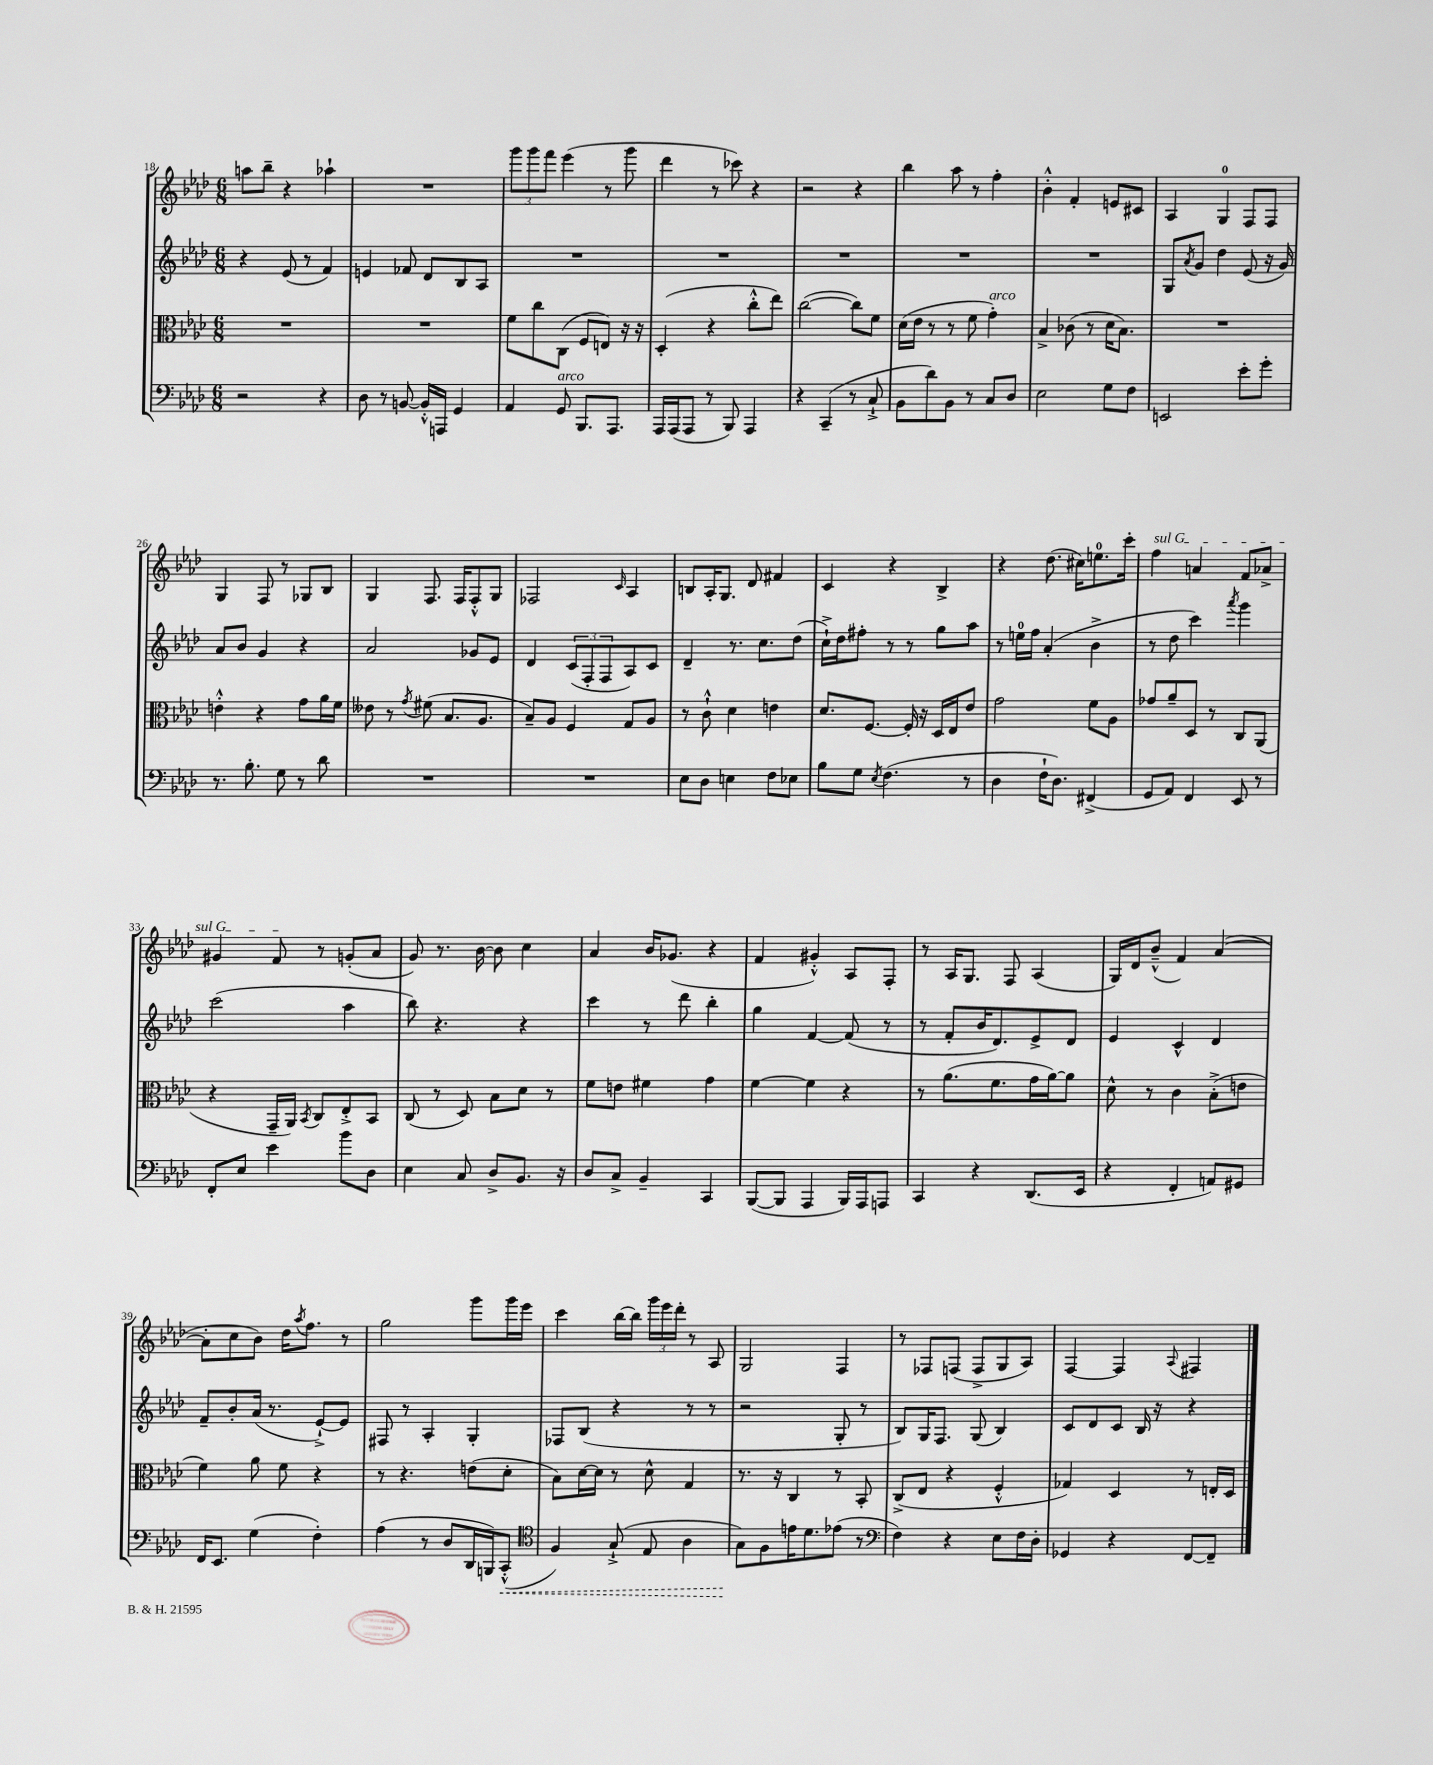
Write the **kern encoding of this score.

**kern	**dynam	**kern	**kern	**kern
*part4	*part4	*part3	*part2	*part1
*staff4	*staff4	*staff3	*staff2	*staff1
*clefF4	*	*clefC3	*clefG2	*clefG2
*k[b-e-a-d-]	*	*k[b-e-a-d-]	*k[b-e-a-d-]	*k[b-e-a-d-]
*M6/8	*	*M6/8	*M6/8	*M6/8
=18	=18	=18	=18	=18
2r	.	2.r	4r	8aan\L
.	.	.	.	8bb-~\J
.	.	.	(8e-/	4r
.	.	.	8r	.
4r	.	.	4f/)	4aa-X`\
=19	=19	=19	=19	=19
8D-\	.	2.r	4en/	2.r
8r	.	.	.	.
[8BBn/	.	.	8f-X/	.
16BB'^^/LL]	.	.	8d-/L	.
16AAAn/JJ	.	.	.	.
4GG/	.	.	8B-/	.
.	.	.	8A-/J	.
=20	=20	=20	=20	=20
4AA-/	.	8f\L	2.r	12ggg\L
.	.	.	.	12ggg\
.	.	8cc\	.	.
.	.	.	.	12fff\J
!LO:TX:a:i:t=arco	!	!	!	!
8GG/	.	(8C\J	.	(4eee-\
8.BBB-/L	.	8F/L	.	.
.	.	8En/J)	.	8r
8.AAA-/J	.	.	.	.
.	.	16r	.	8ggg\
.	.	16r	.	.
=21	=21	=21	=21	=21
16AAA-/LL	.	(4D-'/	2.r	4ddd-\
(16AAA-/J	.	.	.	.
8AAA-/J	.	.	.	.
8r	.	4r	.	8r
8BBB-/)	.	.	.	8ccc-X\)
4AAA-/	.	8cc'^^\L	.	4r
.	.	8ee-\J)	.	.
=22	=22	=22	=22	=22
4r	.	([2cc\	2.r	2r
(4CC~/	.	.	.	.
8r	.	8cc\L])	.	4r
8C`^/	.	8f\J	.	.
=23	=23	=23	=23	=23
8BB-\L	.	(16d-\LL	2.r	4bb-\
.	.	16e-\JJ	.	.
8d-\)	.	8r	.	.
8BB-\J	.	8r	.	8aa-\
8r	.	8f\	.	8r
!	!	!LO:TX:a:i:t=arco	!	!
8C/L	.	4g'\)	.	4ff'\
8D-/J	.	.	.	.
=24	=24	=24	=24	=24
2E-\	.	4B-^/	2.r	4b-'^^\
.	.	(8c-X\	.	4f'/
.	.	8r	.	.
8G\L	.	16d-\KL	.	8en/L
.	.	8.B-\J)	.	.
8F\J	.	.	.	8c#X/J
=25	=25	=25	=25	=25
2EEn/	.	2.r	8G/L	4A-/
.	.	.	8qa-/	.
.	.	.	8g/J	.
.	.	.	4dd-\	4G/
8e-'\L	.	.	(8e-/	8F/L
8g'\J	.	.	16r	8F/J
.	.	.	16g/)	.
!!LO:LB:g=z
=26	=26	=26	=26	=26
8.r	.	4en'^^\	8a-/L	4G/
.	.	.	8b-/J	.
8.B-'\	.	.	.	.
.	.	4r	4g/	8F/
8G\	.	.	.	8r
8r	.	8g\L	4r	8G-X/L
8d-\	.	16a-\L	.	8B-/J
.	.	16f\JJ	.	.
=27	=27	=27	=27	=27
2.r	.	8e--X\	2a-/	4G/
.	.	8r	.	.
.	.	8qg/	.	.
.	.	(8f#X\	.	8.F/
.	.	8.B-/L	.	.
.	.	.	.	16F/KL
.	.	.	8g-X/L	8F'^^/
.	.	8.A-/J	.	.
.	.	.	8e-/J	8G/J
=28	=28	=28	=28	=28
2.r	.	8B-~/L)	4d-/	2F-X/
.	.	8A-/J	.	.
.	.	4F/	(12c/L	.
.	.	.	12F'/	.
.	.	.	12F/	.
.	.	.	.	16qqc/
.	.	8G/L	8A-/)	4A-/
.	.	8A-/J	8c/J	.
=29	=29	=29	=29	=29
8E-\L	.	8r	4d-~/	8Bn/L
8D-\J	.	8c`^^\	.	16A-'/K
.	.	.	.	8.G/J
4En\	.	4d-\	8.r	.
.	.	.	.	8d-/
.	.	.	8.cc\L	.
8F\L	.	4en\	.	4f#X/
8E-X\J	.	.	(8dd-\J	.
=30	=30	=30	=30	=30
8B-\L	.	8.d-/L	16cc`^\LL)	4c/
.	.	.	16dd-\J	.
8G\J	.	.	8ff#X'\J	.
.	.	[8.F/J	.	.
8qE-/	.	.	.	.
(4.F\	.	.	8r	4r
.	.	16F'/]	8r	.
.	.	16r	.	.
.	.	16D-/LL	8gg\L	4B-^/
.	.	16E-/J	.	.
8r	.	8e-/J	8aa-\J	.
=31	=31	=31	=31	=31
4D-\	.	2g\	8r	4r
.	.	.	16een\LL	.
.	.	.	16ff\JJ	.
16F`\KL	.	.	(4a-'/	(8.dd-\
8.D-\J)	.	.	.	.
.	.	.	.	16cc#X\KL)
(4FF#X^/	.	8f\L	4b-^\	8.een\
.	.	8A-\J	.	.
.	.	.	.	16ccc'\Jk
=32	=32	=32	=32	=32
!	!	!	!	!LO:TX:a:i:t=sul G
8GG/L	.	8g-X/L	8r	4ff\
8AA-/J)	.	8a-~/	8dd-\	.
4FF/	.	8D-/J	4ccc\)	4an/
.	.	8r	.	.
.	.	.	8qaaa-/	.
8EE-/	.	8C/L	4ggg\	8f/L
8r	.	(8AA-/J	.	8a-X^/J
!!LO:LB:g=z
=33	=33	=33	=33	=33
8FF'/L	.	4r	(2ccc\	4g#X/
8E-/J	.	.	.	.
4e-\	.	16GG~/LL	.	8f/
.	.	16AA-/JJ)	.	.
.	.	8qBB-/	.	.
.	.	8C/L	.	8r
8b-\L	.	8E-'^/	4aa-\	(8gn'/L
8D-\J	.	8BB-/J	.	8a-/J
=34	=34	=34	=34	=34
4E-\	.	(8C/	8bb-\)	8g/)
.	.	8r	4.r	8.r
8C/	.	8D-/)	.	.
.	.	.	.	[16b-\
8D-^/L	.	8B-\L	.	8b-\]
8.BB-/J	.	8d-\J	4r	4cc\
.	.	8r	.	.
16r	.	.	.	.
=35	=35	=35	=35	=35
8D-/L	.	8f\L	4ccc\	4a-/
8C^/J	.	8en\J	.	.
4BB-~/	.	4f#X\	8r	16b-/KL
.	.	.	.	(8.g-X/J
.	.	.	8ddd-\	.
4CC/	.	4g\	4bb-'\	4r
=36	=36	=36	=36	=36
([8BBB-/L	.	[4f\	4gg\	4f/
8BBB-/J]	.	.	.	.
4AAA-/	.	4f\]	[4f/	4g#X'^^/)
16BBB-/LL)	.	4r	(8f/]	8A-/L
16AAA-/J	.	.	.	.
8AAAn/J	.	.	8r	8F'/J
=37	=37	=37	=37	=37
4CC/	.	8r	8r	8r
.	.	(8.a-\L	8f'/L	16A-/KL
.	.	.	.	8.G/J
4r	.	.	16b-/K	.
.	.	8.f\	8.d-/)	.
.	.	.	.	8F/
(8.DD-/L	.	16g\L	8e-^/	(4A-/
.	.	[16a-\J)	.	.
.	.	8a-\J]	8d-/J	.
16EE-/Jk	.	.	.	.
=38	=38	=38	=38	=38
4r	.	8d-^^\	4e-/	16G/LL)
.	.	.	.	16d-/J
.	.	8r	.	(8b-~^^/J
4FF'/	.	4c\	4c^^/	4f/)
8AAn/L)	.	(8B-'^\L	4d-/	([4a-/
8GG#X/J	.	8en\J	.	.
!!LO:LB:g=z
=39	=39	=39	=39	=39
16FF/KL	.	4f\)	8f~/L	8a-'\L]
8.EE-/J	.	.	.	.
.	.	.	8b-'/	8cc\
(4G\	.	8a-\	(16a-/Jk	8b-\J)
.	.	.	8.r	.
.	.	8f\	.	16dd-\KL
.	.	.	.	8qaa-/
.	.	.	.	8.ff\J
4F'\)	.	4r	[8e-`^/L)	.
.	.	.	8e-/J]	8r
=40	=40	=40	=40	=40
(4A-\	.	8r	8F#X/	2gg\
.	.	4.r	8r	.
8r	.	.	4A-'/	.
8D-/L	.	.	.	.
16DD-/L	.	(8en\L	4G'/	8ggg\L
16BBBn/J)	.	.	.	.
!	!LO:HP:b	!	!	!
(8CC'^^/J	<	8d-'\J	.	16ggg\L
.	.	.	.	16eee-\JJ
=41	=41	=41	=41	=41
*clefC4	*	*	*	*
4F/)	.	8B-\L)	8F-X/L	4ccc\
.	.	[16d-\L	(8B-/J	.
.	.	16d-\JJ]	.	.
(8G`^/	.	8r	4r	[16bb-\LL
.	.	.	.	16bb-\JJ]
8E-/	.	8d-^^\	.	24ggg\LL
.	.	.	.	24eee-\
.	.	.	.	24ddd-'\JJ
4A-\	.	4G/	8r	8r
.	.	.	8r	8A-/
=42	=42	=42	=42	=42
8G\L)	.	8.r	2r	2G/
8F\	[	.	.	.
.	.	16r	.	.
16en\K	.	4C/	.	.
8.d-\	.	.	.	.
(8e-X\J	.	8r	8G'/	4F/
8r	.	8BB-'/	8r	.
=43	=43	=43	=43	=43
*clefF4	*	*	*	*
4F\)	.	(8C^/L	8B-/L)	8r
.	.	8E-/J	16G/K	8F-X/L
.	.	.	8.F/J	.
4r	.	4r	.	(8Fn/J
.	.	.	(8G/	8F^/L
8E-\L	.	4F'^^/	4B-/)	8G/
16F\L	.	.	.	8A-/J)
16D-'\JJ	.	.	.	.
=44	=44	=44	=44	=44
4GG-X/	.	4G-X/)	8c/L	[4F/
.	.	.	8d-/	.
4r	.	4D-/	8c/J	4F/]
.	.	.	16B-/	.
.	.	.	16r	.
.	.	.	.	8qqA-/
[8FF/L	.	8r	4r	4F#X/
8FF~/J]	.	16En'/LL	.	.
.	.	16D-/JJ	.	.
==	==	==	==	==
*-	*-	*-	*-	*-
